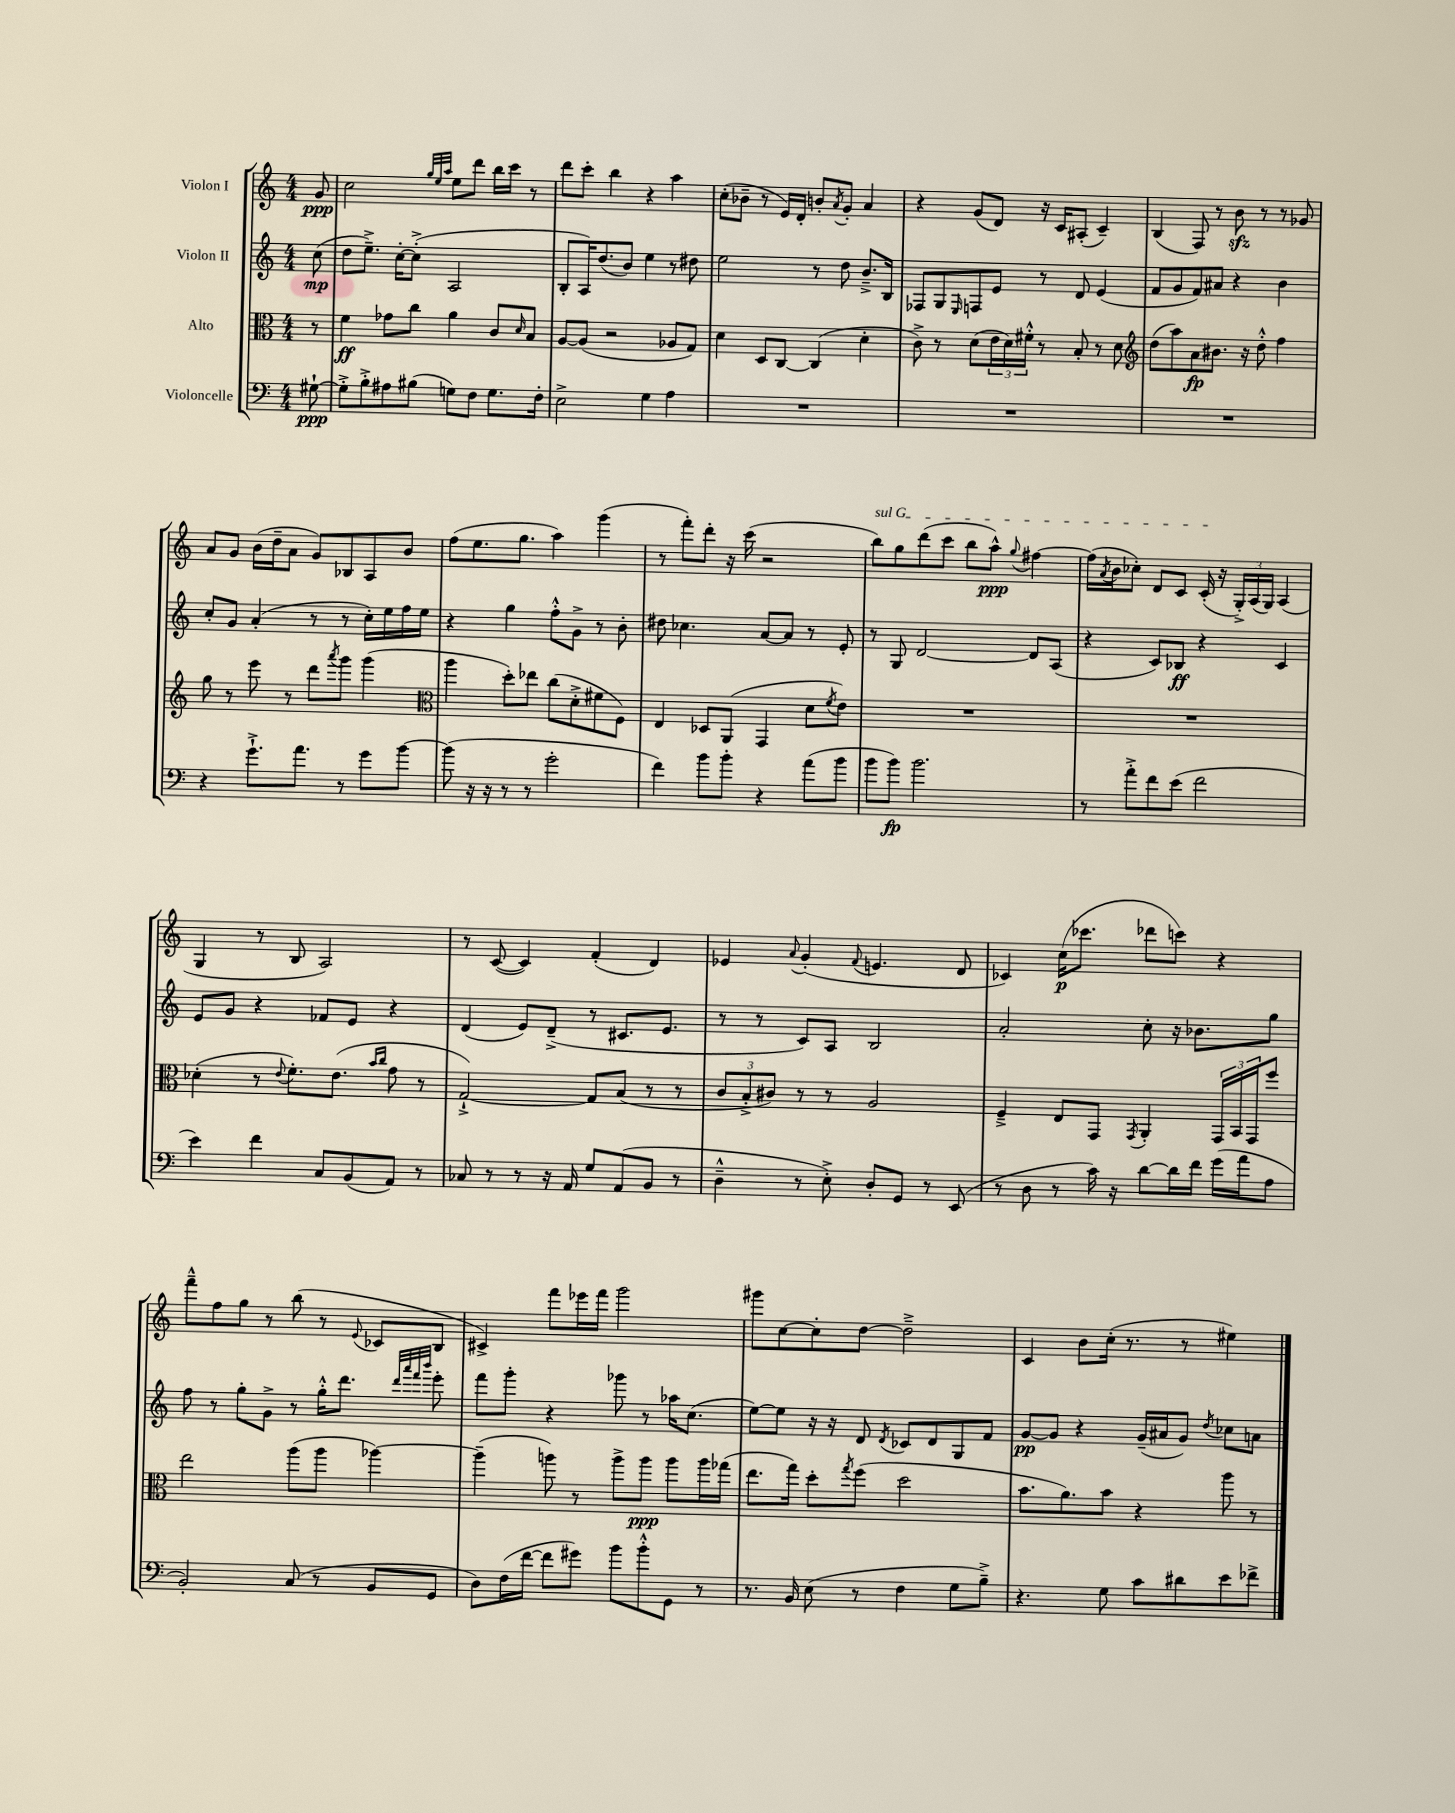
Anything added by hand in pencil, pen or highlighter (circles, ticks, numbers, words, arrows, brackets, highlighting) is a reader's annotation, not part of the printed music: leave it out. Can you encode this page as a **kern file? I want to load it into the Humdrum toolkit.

**kern	**kern	**kern	**kern
*staff4	*staff3	*staff2	*staff1
*clefF4	*clefC3	*clefG2	*clefG2
*k[]	*k[]	*k[]	*k[]
*M4/4	*M4/4	*M4/4	*M4/4
[8G#`	8r	(8cc	8g
=	=	=	=
8G#'^]	4f	8dd	2cc
8B'^	.	8.ee~^)	.
8A#	8g-	.	.
.	.	[16cc'	.
(8B#	8cc	(8cc'^]	.
.	.	.	32qqgg
.	.	.	32qqee
.	.	.	32qqaa
8G)	4a	2A	8ee
8F	.	.	8ddd
8.G	8c	.	16bb
.	.	.	16ccc
.	16qqd	.	.
.	8B	.	8r
16F'	.	.	.
=	=	=	=
2E^	[8A	8B'	8ddd
.	(8A]	16A)	8ccc'
.	.	(8.dd	.
.	2r	.	4bb
.	.	8b)	.
4G	.	4ee	4r
4A	8A-	8r	4aa
.	8G)	8dd#	.
=	=	=	=
1r	4d	2ee	(8cc'
.	.	.	8b-~
.	8D	.	8r
.	[8C	.	16e)
.	.	.	16d'
.	(4C]	8r	8b'
.	.	.	8qa
.	.	8dd	8g'
.	4d'	8.b~^	4a
.	.	16B	.
=	=	=	=
1r	8c^)	8F-	4r
.	8r	8G	.
.	.	16qqE	.
.	(8d	8F	(8g
.	24e	8e	8d)
.	24d)	.	.
.	24f#'^^	.	.
.	8r	8r	16r
.	.	.	16c
.	8B'	8d	(8A#'
.	8r	(4e	4c~)
.	8d	.	.
=	=	=	=
*	*clefG2	*	*
1r	(8dd	8f	(4B
.	8aa)	8g	.
.	8a	8f)	8F)
.	8.b#	8a#	8r
.	.	4r	8b
.	16r	.	.
.	8dd'^^	.	8r
.	4ff	4b	8r
.	.	.	8g-
=	=	=	=
4r	8gg	8cc'	8a
.	8r	8g	8g
8.g`^	8eee	(4a'	(16b
.	.	.	16dd~
.	8r	.	8a
8.a	.	.	.
.	8ddd	8r	8g)
.	8qaaa	.	.
8r	8ggg	8r	8B-
8g	(4ggg	16cc')	8A
.	.	16ee	.
[8b	.	16ff	8b
.	.	16ee	.
=	=	=	=
*	*clefC3	*	*
(8b]	4aa	4r	(8ff
16r	.	.	8.ee
16r	.	.	.
8r	8dd')	4gg	.
.	.	.	8.gg
8r	8ee-	.	.
2g'	(8cc	8ff'^^	4aa)
.	8d'^	8g^	.
.	8f#	8r	(4ggg
.	8F)	8b'	.
=	=	=	=
4f)	4E	8dd#	8r
.	.	4.cc-	8fff')
8b	8D-	.	8ddd'
8b'	(8AA	.	16r
.	.	.	(16ccc
4r	4GG	[8a	2r
.	.	8a]	.
(8a	8d	8r	.
.	8qf	.	.
8b	8e)	8e'	.
=	=	=	=
8b	1r	8r	8bb)
8b)	.	8G	8gg
2.b	.	[2d	(8ddd
.	.	.	8ccc
.	.	.	8bb
.	.	.	8aa^^)
.	.	.	8qqgg
.	.	8d]	[4ff#
.	.	(8A	.
=	=	=	=
8r	1r	4r	(16ff#]
.	.	.	8qa
.	.	.	16b
8a'^	.	.	8cc-')
8f	.	8c)	8d
(8e	.	8B-	8c
2f	.	4r	(16c'
.	.	.	16r
.	.	.	24G'^)
.	.	.	(24A
.	.	.	24G)
.	.	4c	(4A
=	=	=	=
4e)	(4d-'	8e	4G
.	.	8g	.
4f	8r	4r	8r
.	8qqe	.	.
.	8.f')	.	8B
8C	.	8f-	2A)
.	(8.e	.	.
(8BB	.	8e	.
.	16qqb	.	.
.	16qqcc	.	.
8AA)	8g	4r	.
8r	8r	.	.
=	=	=	=
8C-	[2G`^)	(4d	8r
8r	.	.	([8c
8r	.	8e)	4c])
16r	.	(8d~^	.
16AA	.	.	.
8G	8G]	8r	(4f'
(8AA	(8B	8.c#	.
8BB	8r	.	4d)
.	.	8.e	.
8r	8r	.	.
=	=	=	=
4D~^^	12c	8r	4e-
.	12B'^	.	.
.	.	8r	.
.	12c#)	.	.
.	.	.	8qqa
8r	8r	8c)	(4g'
8E'^)	8r	8A	.
.	.	.	8qqf
8D'	2A	2B	4.e
8GG	.	.	.
8r	.	.	.
(8EE	.	.	8d
=	=	=	=
8r	4F~^	2a'	4c-)
8D	.	.	.
8r	8E	.	(16cc
.	.	.	8.ccc-
16c)	8GG	.	.
16r	.	.	.
.	8qGG	.	.
[8d	4AA'	8cc'	8ddd-
16d]	.	16r	8ccc)
16f	.	8.b-	.
(16g	24GG	.	4r
.	24BB	.	.
16a	.	.	.
.	24GG	.	.
8A	8ff	8gg	.
=	=	=	=
2BB')	2ee	8ff	8fff~^^
.	.	8r	8ff
.	.	8gg'	8gg
.	.	8g^	8r
(8C	(8aa	8r	(8bb
8r	8aa	16gg'^^	8r
.	.	8.ddd	.
.	.	.	8qqe
8BB	[4aa-)	.	8c-
.	.	32qqddd	.
.	.	32qqaaa	.
.	.	32qqfff	.
.	.	32qqbbb	.
8GG	.	8eee'	8B
=	=	=	=
8D)	(4aa-~]	8fff	4c#^)
(16F	.	8ggg'	.
[16f	.	.	.
8f]	8aa)	4r	8fff
8g#)	8r	.	16eee-
.	.	.	16fff
8b	8aa^	8ggg-	2ggg
8b'^^	8aa	8r	.
8GG	8aa	16aa-	.
.	.	(8.cc	.
8r	16aa	.	.
.	(16gg-	.	.
=	=	=	=
8.r	8.ee	[8ee)	8ggg#
.	.	8ee]	[8cc
16BB	16gg)	.	.
(8E	8dd'	16r	8cc']
.	.	16r	.
.	8qgg	.	.
8r	(8ff	8d	[8dd
.	.	8qd	.
4F	2dd	8c-	2dd~^]
.	.	8d	.
8G	.	8G	.
8B~^)	.	8f	.
=	=	=	=
4.r	8.b	[8g	4c
.	.	8g]	.
.	8.a)	.	.
.	.	4r	8b
8G	8b	.	(16cc'
.	.	.	8.r
8c	4r	(16g~	.
.	.	16a#	.
8d#	.	8g)	8r
.	.	8qdd	.
8e	8aa	8cc-	4ee#)
8f-^	8r	8a	.
==	==	==	==
*-	*-	*-	*-
